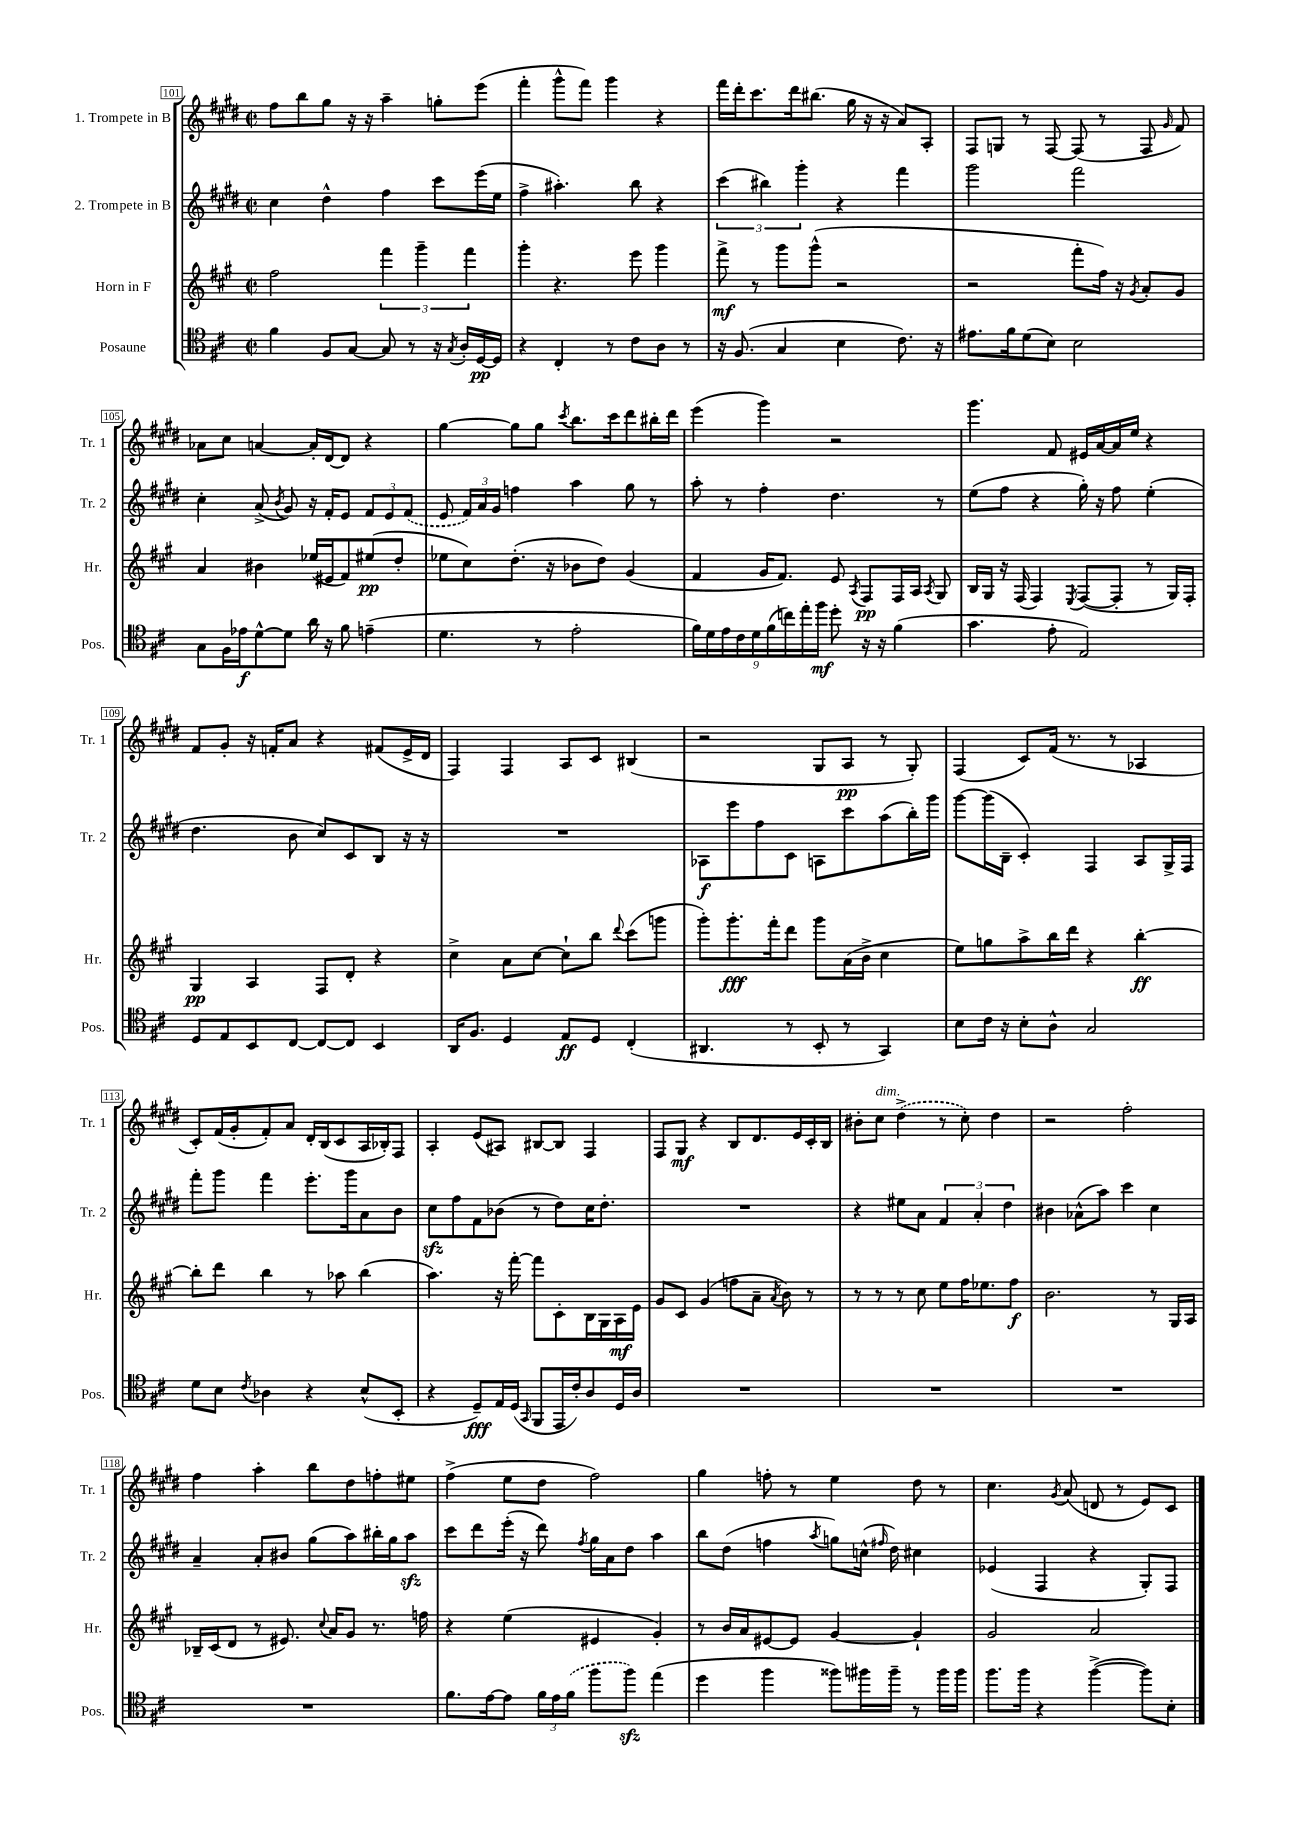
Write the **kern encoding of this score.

**kern	**dynam	**kern	**dynam	**kern	**dynam	**kern	**dynam
*part4	*part4	*part3	*part3	*part2	*part2	*part1	*part1
*staff4	*staff4	*staff3	*staff3	*staff2	*staff2	*staff1	*staff1
*I"Posaune	*	*I"Horn in F	*	*I"2. Trompete in B	*	*I"1. Trompete in B	*
*I'Pos.	*	*I'Hr.	*	*I'Tr. 2	*	*I'Tr. 1	*
*clefC4	*	*clefG2	*	*clefG2	*	*clefG2	*
*k[f#c#]	*	*k[f#c#g#]	*	*k[f#c#g#d#]	*	*k[f#c#g#d#]	*
*M2/2	*	*M2/2	*	*M2/2	*	*M2/2	*
*met(c|)	*	*met(c|)	*	*met(c|)	*	*met(c|)	*
=101	=101	=101	=101	=101	=101	=101	=101
4f#\	.	2ff#\	.	4cc#\	.	8ff#\L	.
.	.	.	.	.	.	8bb\	.
8F#/L	.	.	.	4dd#^^\	.	8gg#\J	.
[8G/J	.	.	.	.	.	16r	.
.	.	.	.	.	.	16r	.
8G/]	.	6fff#\	.	4ff#\	.	4aa~\	.
8r	.	.	.	.	.	.	.
.	.	6ggg#~\	.	.	.	.	.
16r	.	.	.	8ccc#\L	.	8ggn'\L	.
8qG/	.	.	.	.	.	.	.
16A'/LL	.	.	.	.	.	.	.
.	.	6fff#\	.	.	.	.	.
[16D/	pp	.	.	(16eee\L	.	(8eee\J	.
16D/JJ]	.	.	.	16ee\JJ	.	.	.
=102	=102	=102	=102	=102	=102	=102	=102
4r	.	4ggg#'\	.	4ff#^\	.	4fff#'\	.
4C#'/	.	4.r	.	4.aa#X'\)	.	8ggg#^^\L	.
.	.	.	.	.	.	8fff#\J)	.
8r	.	.	.	.	.	4ggg#\	.
8c#\L	.	8eee\	.	8bb\	.	.	.
8A\J	.	4ggg#\	.	4r	.	4r	.
8r	.	.	.	.	.	.	.
=103	=103	=103	=103	=103	=103	=103	=103
16r	.	8fff#^\	mf	(6ccc#\	.	16fff#\LL	.
(8.F#/	.	.	.	.	.	16ddd#'\J	.
.	.	8r	.	.	.	8.ccc#\	.
.	.	.	.	6bb#X\)	.	.	.
4G/	.	8ggg#\L	.	.	.	.	.
.	.	.	.	.	.	16ddd#\k	.
.	.	.	.	6ggg#'\	.	.	.
.	.	(8ggg#^^\J	.	.	.	(8.bb#X\J	.
4B\	.	2r	.	4r	.	.	.
.	.	.	.	.	.	16gg#\	.
.	.	.	.	.	.	16r	.
.	.	.	.	.	.	16r	.
8.c#\)	.	.	.	4fff#\	.	8a/L)	.
.	.	.	.	.	.	8A'/J	.
16r	.	.	.	.	.	.	.
=104	=104	=104	=104	=104	=104	=104	=104
8.e#X\L	.	2r	.	2ggg#\	.	8F#/L	.
.	.	.	.	.	.	8Gn/J	.
16f#\k	.	.	.	.	.	.	.
(8d\	.	.	.	.	.	8r	.
8B\J)	.	.	.	.	.	[8F#/	.
2B\	.	8fff#'\L	.	2fff#\	.	(8F#/]	.
.	.	16ff#\Jk)	.	.	.	8r	.
.	.	16r	.	.	.	.	.
.	.	8qg#/	.	.	.	.	.
.	.	8a'/L	.	.	.	8F#/	.
.	.	.	.	.	.	16qqg#/	.
.	.	8g#/J	.	.	.	8f#/)	.
!!LO:LB:g=z
=105	=105	=105	=105	=105	=105	=105	=105
8G\L	.	4a/	.	4cc#'\	.	8a-X\L	.
16F#\L	.	.	.	.	.	8cc#\J	.
16e-X\J	f	.	.	.	.	.	.
[8d^^\	.	4b#X\	.	(8a^/	.	[4an/	.
.	.	.	.	8qb/	.	.	.
8d\J]	.	.	.	8g#/)	.	.	.
16a\	.	(16ee-X/LL	.	16r	.	16a'/LL]	.
16r	.	16e#X/J	.	16f#'/KL	.	[16d#/J	.
8f#\	.	8f#/)	.	8e/J	.	8d#/J]	.
(4en~\	.	(8ee#X/	pp	12f#/L	.	4r	.
.	.	.	.	12e/	.	.	.
.	.	8dd'/J	.	.	.	.	.
.	.	.	.	(12f#/J	.	.	.
=106	=106	=106	=106	=106	=106	=106	=106
4.d\	.	8ee-X\L	.	8e/	.	[4gg#\	.
.	.	8cc#\)	.	24f#/LL)	.	.	.
.	.	.	.	24a/	.	.	.
.	.	.	.	24g#/JJ	.	.	.
.	.	(8.dd'\J	.	4ffn\	.	8gg#\L]	.
8r	.	.	.	.	.	8gg#\J	.
.	.	16r	.	.	.	.	.
.	.	.	.	.	.	8qccc#/	.
2e'\	.	8b-X\L	.	4aa\	.	8.bb\L	.
.	.	8dd\J)	.	.	.	.	.
.	.	.	.	.	.	16ccc#\k	.
.	.	(4g#/	.	8gg#\	.	8ddd#\	.
.	.	.	.	8r	.	16bb#X'\L	.
.	.	.	.	.	.	16ddd#\JJ	.
=107	=107	=107	=107	=107	=107	=107	=107
18f#\LL)	.	4f#/	.	8aa'\	.	(4eee\	.
18d\	.	.	.	.	.	.	.
18e\	.	.	.	.	.	.	.
.	.	.	.	8r	.	.	.
18c#\	.	.	.	.	.	.	.
18d\	.	.	.	.	.	.	.
.	.	16g#/KL	.	4ff#'\	.	4ggg#\)	.
(18f#\	.	.	.	.	.	.	.
.	.	8.f#/J)	.	.	.	.	.
18ccn\)	.	.	.	.	.	.	.
18ee'\	.	.	.	.	.	.	.
18ff#\JJ	mf	.	.	.	.	.	.
8dd'\	.	8e/	.	4.dd#\	.	2r	.
.	.	8qA/	.	.	.	.	.
16r	.	8F#/L	pp	.	.	.	.
16r	.	.	.	.	.	.	.
(4f#\	.	16F#/L	.	.	.	.	.
.	.	16A/JJ	.	.	.	.	.
.	.	8qA/	.	.	.	.	.
.	.	8G#/	.	8r	.	.	.
=108	=108	=108	=108	=108	=108	=108	=108
4.g\	.	16B/LL	.	(8ee\L	.	4.ggg#\	.
.	.	16G#/JJ	.	.	.	.	.
.	.	16r	.	8ff#\J	.	.	.
.	.	(16F#/	.	.	.	.	.
.	.	4F#/)	.	4r	.	.	.
8e'\	.	.	.	.	.	8f#/	.
.	.	8qE/	.	.	.	.	.
2E/)	.	([8F#/L	.	16gg#'\)	.	16e#X/LL	.
.	.	.	.	16r	.	[16a/	.
.	.	8F#'/J]	.	8ff#\	.	16a/]	.
.	.	.	.	.	.	16ee/JJ	.
.	.	8r	.	(4ee'\	.	4r	.
.	.	16G#/LL)	.	.	.	.	.
.	.	16F#'/JJ	.	.	.	.	.
!!LO:LB:g=z
=109	=109	=109	=109	=109	=109	=109	=109
8D/L	.	4G#/	pp	4.dd#\	.	8f#/L	.
8E/	.	.	.	.	.	8g#'/J	.
8BB/	.	4A/	.	.	.	16r	.
.	.	.	.	.	.	16fn'/KL	.
[8C#/J	.	.	.	8b\	.	8a/J	.
8C#/L_	.	8F#/L	.	8cc#/L)	.	4r	.
8C#/J]	.	8d'/J	.	8c#/	.	.	.
4BB/	.	4r	.	8B/J	.	(8f#X/L	.
.	.	.	.	16r	.	16e^/L	.
.	.	.	.	16r	.	16d#/JJ	.
=110	=110	=110	=110	=110	=110	=110	=110
16AA/KL	.	4cc#^\	.	1r	.	4F#/)	.
8.F#/J	.	.	.	.	.	.	.
4D/	.	8a\L	.	.	.	4F#/	.
.	.	[8cc#\J	.	.	.	.	.
8E/L	ff	8cc#`\L]	.	.	.	8A/L	.
8D/J	.	8bb\J	.	.	.	8c#/J	.
.	.	8qqddd/	.	.	.	.	.
(4C#'/	.	(8ccc#\L	.	.	.	(4B#X/	.
.	.	8gggn\J	.	.	.	.	.
=111	=111	=111	=111	=111	=111	=111	=111
4.AA#X/	.	8ggg#'\L)	.	8A-X\L	f	2r	.
.	.	8.ggg#'\	fff	8eee\	.	.	.
.	.	.	.	8ff#\	.	.	.
.	.	16fff#'\k	.	.	.	.	.
8r	.	8ddd\J	.	8c#\J	.	.	.
8BB'/	.	8ggg#\L	.	8An\L	.	8G#/L	.
8r	.	(16a\L	.	8ccc#\	.	8A/J	pp
.	.	16b^\JJ	.	.	.	.	.
4GG/)	.	4cc#\	.	(8aa\	.	8r	.
.	.	.	.	16bb'\L)	.	8G#'/)	.
.	.	.	.	16ggg#\JJ	.	.	.
=112	=112	=112	=112	=112	=112	=112	=112
8B\L	.	8ee\L)	.	[8ggg#\L	.	(4F#/	.
16c#\Jk	.	8ggn\	.	(16ggg#\L]	.	.	.
16r	.	.	.	16B~\JJ	.	.	.
8B'\L	.	8aa^\	.	4c#'/)	.	8c#/L)	.
8A^^\J	.	16bb\L	.	.	.	(16f#/Jk	.
.	.	16ddd\JJ	.	.	.	8.r	.
2G/	.	4r	.	4F#/	.	.	.
.	.	.	.	.	.	8r	.
.	.	[4bb'\	ff	8A/L	.	4A-X/	.
.	.	.	.	16G#^/L	.	.	.
.	.	.	.	16F#/JJ	.	.	.
!!LO:LB:g=z
=113	=113	=113	=113	=113	=113	=113	=113
8d\L	.	8bb'\L]	.	8fff#'\L	.	8c#'/L)	.
8B\J	.	8ddd\J	.	8ggg#\J	.	(16f#/L	.
.	.	.	.	.	.	16g#'/J	.
8qc#/	.	.	.	.	.	.	.
4A-X\	.	4bb\	.	4fff#\	.	8f#'/)	.
.	.	.	.	.	.	8a/J	.
4r	.	8r	.	8.eee'\L	.	16d#'/LL	.
.	.	.	.	.	.	(16B/J	.
.	.	8aa-X\	.	.	.	8c#/	.
.	.	.	.	16ggg#\k	.	.	.
(8B^^/L	.	(4bb\	.	8a\	.	16A/L	.
.	.	.	.	.	.	16B-X'/J)	.
8BB'/J	.	.	.	8b\J	.	8F#/J	.
=114	=114	=114	=114	=114	=114	=114	=114
4r	.	4.aa\)	.	8cc#zz\L	.	4A'/	.
.	.	.	.	8ff#\	.	.	.
8D~/L)	fff	.	.	8f#\	.	(8e/L	.
16E/L	.	16r	.	(8b-X\J	.	8A#X/J)	.
(16D/JJ	.	[16fff#'\	.	.	.	.	.
16qqGG/	.	.	.	.	.	.	.
8FF#/L	.	8fff#\L]	.	8r	.	[8B#X/L	.
16EE/L	.	8c#'\	.	8dd#\L)	.	8B#/J]	.
16c#'/J)	.	.	.	.	.	.	.
8A/	.	16B\L	.	16cc#\K	.	4F#/	.
.	.	16G#\	.	8.dd#'\J	.	.	.
16D/L	.	16A\	mf	.	.	.	.
16A/JJ	.	16e\JJ	.	.	.	.	.
=115	=115	=115	=115	=115	=115	=115	=115
1r	.	8g#/L	.	1r	.	8F#/L	.
.	.	8c#/J	.	.	.	8G#/J	mf
.	.	(4g#/	.	.	.	4r	.
.	.	8ffn\L	.	.	.	8B/L	.
.	.	8a~\J	.	.	.	8.d#/	.
.	.	8qa/	.	.	.	.	.
.	.	8b\)	.	.	.	.	.
.	.	.	.	.	.	16e/L	.
.	.	8r	.	.	.	16c#'/	.
.	.	.	.	.	.	16B/JJ	.
=116	=116	=116	=116	=116	=116	=116	=116
1r	.	8r	.	4r	.	8b#X'\L	.
!	!	!	!	!	!	!LO:TX:a:i:t=dim.	!
.	.	8r	.	.	.	8cc#\J	.
.	.	8r	.	8ee#X\L	.	(4dd#^\	.
.	.	8cc#\	.	8a\J	.	.	.
.	.	8ee\L	.	6f#/	.	8r	.
.	.	16ff#\K	.	.	.	8cc#'\)	.
.	.	.	.	6a'/	.	.	.
.	.	8.ee-X\	.	.	.	.	.
.	.	.	.	.	.	4dd#\	.
.	.	.	.	6dd#\	.	.	.
.	.	8ff#\J	f	.	.	.	.
=117	=117	=117	=117	=117	=117	=117	=117
1r	.	2.b\	.	4b#X\	.	2r	.
.	.	.	.	(8a-X^^\L	.	.	.
.	.	.	.	8aa\J)	.	.	.
.	.	.	.	4ccc#\	.	2ff#'\	.
.	.	8r	.	4cc#\	.	.	.
.	.	16G#/LL	.	.	.	.	.
.	.	16A/JJ	.	.	.	.	.
!!LO:LB:g=z
=118	=118	=118	=118	=118	=118	=118	=118
1r	.	16B-X~/LL	.	4a~/	.	4ff#\	.
.	.	(16c#/J	.	.	.	.	.
.	.	8d/J	.	.	.	.	.
.	.	8r	.	8a'/L	.	4aa'\	.
.	.	8.e#X/)	.	8b#X/J	.	.	.
.	.	.	.	(8gg#\L	.	8bb\L	.
.	.	8qqcc#/	.	.	.	.	.
.	.	16a/KL	.	.	.	.	.
.	.	8g#/J	.	8aa\)	.	8dd#\	.
.	.	8.r	.	16bb#X'\L	.	8ffn'\	.
.	.	.	.	16gg#\J	.	.	.
.	.	.	.	8aazz\J	.	8ee#X\J	.
.	.	16ffn\	.	.	.	.	.
=119	=119	=119	=119	=119	=119	=119	=119
8.f#\L	.	4r	.	8ccc#\L	.	(4ff#^\	.
.	.	.	.	8ddd#\	.	.	.
[16e\k	.	.	.	.	.	.	.
8e\J]	.	(4ee\	.	(16eee'\Jk	.	8ee\L	.
.	.	.	.	16r	.	.	.
24f#\LL	.	.	.	8ddd#\)	.	8dd#\J	.
24e\	.	.	.	.	.	.	.
(24f#\JJ	.	.	.	.	.	.	.
.	.	.	.	8qff#/	.	.	.
8ff#\L	.	4e#X/	.	16gg#\LL	.	2ff#\)	.
.	.	.	.	16a\J	.	.	.
8ff#zz\J)	.	.	.	8dd#\J	.	.	.
(4ee\	.	4g#'/)	.	4aa\	.	.	.
=120	=120	=120	=120	=120	=120	=120	=120
4dd\	.	8r	.	8bb\L	.	4gg#\	.
.	.	16b/LL	.	(8dd#\J	.	.	.
.	.	16a/J	.	.	.	.	.
4ff#\	.	[8e#X/	.	4ffn\	.	8ffn'\	.
.	.	8e#/J]	.	.	.	8r	.
.	.	.	.	8qaa/	.	.	.
8ff##X\L)	.	[4g#/	.	8ggn\L)	.	4ee\	.
16ff#X\L	.	.	.	(16ccn^^\Jk	.	.	.
.	.	.	.	16qqff#X/	.	.	.
16ff#~\JJ	.	.	.	16dd#\)	.	.	.
8r	.	4g#`/]	.	4cc#X\	.	8dd#\	.
16ff#\LL	.	.	.	.	.	8r	.
16ff#\JJ	.	.	.	.	.	.	.
=121	=121	=121	=121	=121	=121	=121	=121
8.ff#\L	.	2g#/	.	(4e-X/	.	4.cc#\	.
16ff#\Jk	.	.	.	.	.	.	.
4r	.	.	.	4F#/	.	.	.
.	.	.	.	.	.	8qg#/	.
.	.	.	.	.	.	(8a/	.
([4ff#^\	.	2a/	.	4r	.	8dn/	.
.	.	.	.	.	.	8r	.
8ff#\L])	.	.	.	8G#'/L)	.	8e/L)	.
8B'\J	.	.	.	8F#/J	.	8c#/J	.
==	==	==	==	==	==	==	==
*-	*-	*-	*-	*-	*-	*-	*-
